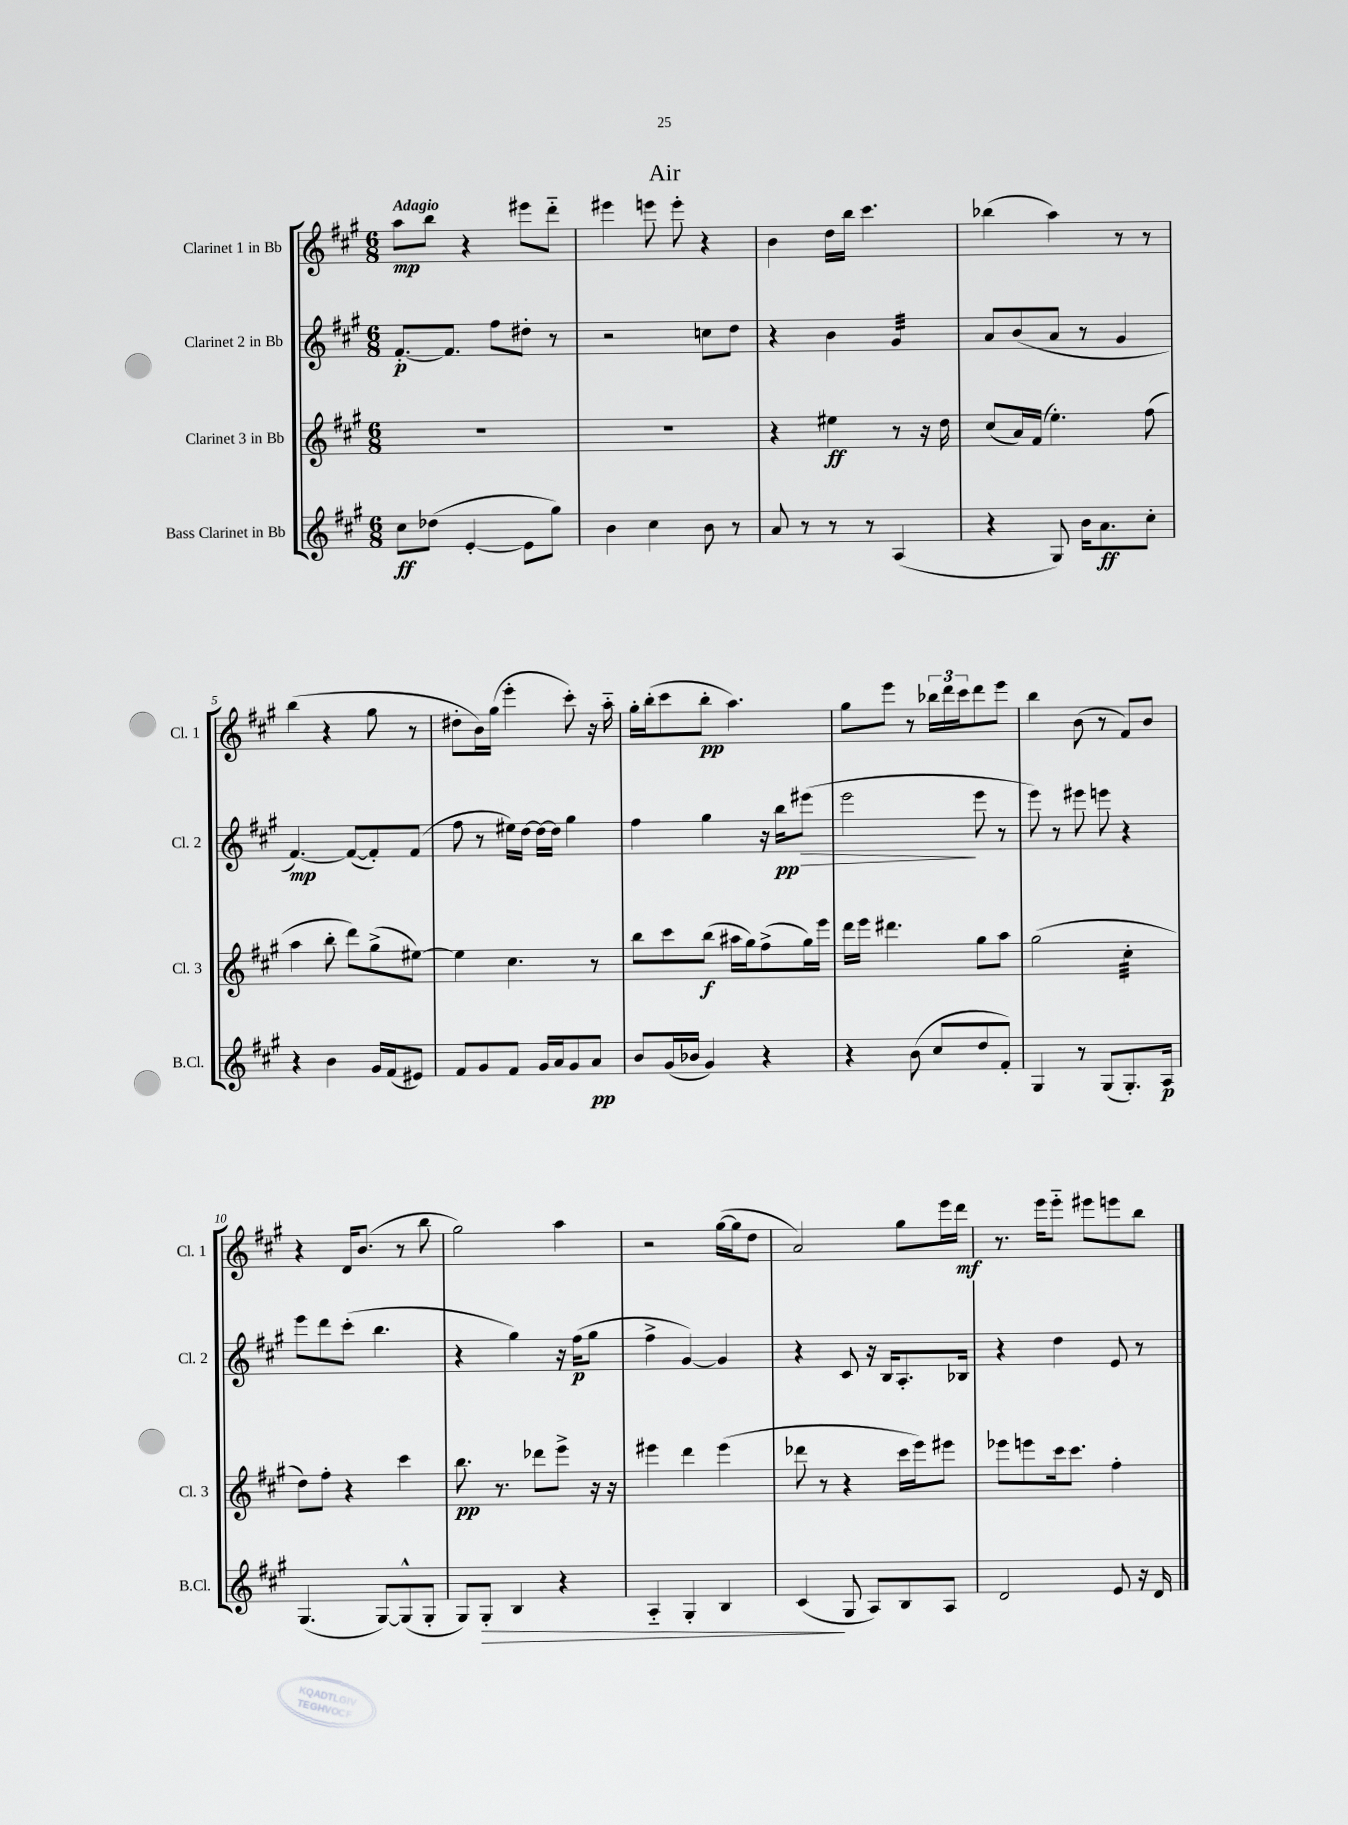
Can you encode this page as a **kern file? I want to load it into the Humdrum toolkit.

**kern	**kern	**kern	**kern
*staff4	*staff3	*staff2	*staff1
*clefG2	*clefG2	*clefG2	*clefG2
*k[f#c#g#]	*k[f#c#g#]	*k[f#c#g#]	*k[f#c#g#]
*M6/8	*M6/8	*M6/8	*M6/8
8cc#	2.r	[8.f#'	8aa
(8dd-	.	.	8bb
.	.	8.f#]	.
[4e'	.	.	4r
.	.	8ff#	.
8e]	.	8dd#'	8eee#
8gg#)	.	8r	8ddd'~
=	=	=	=
4b	2.r	2r	4eee#
4cc#	.	.	8eee
.	.	.	8eee'
8b	.	8cc	4r
8r	.	8dd	.
=	=	=	=
8a	4r	4r	4b
8r	.	.	.
8r	4ee#	4b	16dd
.	.	.	16bb
8r	.	.	4.ccc#
(4A	8r	4g#	.
.	16r	.	.
.	16dd	.	.
=	=	=	=
4r	(8cc#	8a	(4bb-
.	16a)	(8b	.
.	(16f#	.	.
8G#)	4.ee')	8a	4aa)
16b	.	8r	.
8.a	.	.	.
.	.	4g#	8r
8cc#'	(8ff#	.	8r
=	=	=	=
4r	4aa	[4.f#)	(4bb
4b	8bb'	.	4r
.	8ddd)	(8f#_	.
16g#	(8gg#^	8f#'])	8gg#
(16f#	.	.	.
8e#)	[8ee#)	(8f#	8r
=	=	=	=
8f#	4ee#]	8ff#	8dd#'
8g#	.	8r	16b)
.	.	.	(16gg#
8f#	4.cc#	16ee#)	4eee'
.	.	[16dd	.
16g#	.	16dd_	.
16a	.	16dd]	.
8g#	.	4gg#	8ccc#')
8a	8r	.	16r
.	.	.	16aa'~
=	=	=	=
8b	8bb	4ff#	16gg#'
.	.	.	(16bb'
(16g#	8ccc#	.	8ccc#
16b-	.	.	.
4g#)	(8bb	4gg#	8bb'
.	16aa#	.	4.aa)
.	16gg#)	.	.
4r	(8ff#^	16r	.
.	.	16bb	.
.	16gg#)	(8eee#	.
.	16eee	.	.
=	=	=	=
4r	16ddd	2eee	8gg#
.	16eee	.	.
.	4.ddd#	.	8eee
(8b	.	.	8r
8cc#	.	.	24bb-
.	.	.	24ddd
.	.	.	24ccc#
8dd	8gg#	8eee	8ddd
8f#')	8aa	8r	8eee
=	=	=	=
4G#	(2gg#	8eee)	4bb
.	.	8r	.
8r	.	8eee#	(8b
(8G#	.	8eee	8r
8.G#')	4cc#'	4r	8f#)
.	.	.	8b
16A	.	.	.
=	=	=	=
(4.G#	8dd)	8eee	4r
.	8ff#'	8ddd	.
.	4r	(8ccc#'	16d
.	.	.	(8.b
[8G#)	.	4.bb	.
(8G#^^]	4ccc#	.	8r
8G#'	.	.	8bb
=	=	=	=
8G#)	8.bb	4r	2gg#)
8G#'	.	.	.
.	8.r	.	.
4B	.	4gg#)	.
.	8ddd-	.	.
4r	8eee^	16r	4aa
.	.	(16ff#	.
.	16r	8gg#	.
.	16r	.	.
=	=	=	=
4A'~	4eee#	4ff#^	2r
4G#'	4ddd	[4g#)	.
4B	(4eee#	4g#]	([16gg#
.	.	.	16gg#]
.	.	.	8dd
=	=	=	=
(4c#	8ddd-	4r	2a)
.	8r	.	.
8G#	4r	8c#	.
8A)	.	16r	.
.	.	16B	.
8B	16ccc#	8.A'	8gg#
.	16eee)	.	.
8A	8eee#	.	16eee
.	.	16B-	16ddd
=	=	=	=
2d	8eee-	4r	8.r
.	8eee	.	.
.	.	.	16eee
.	16ccc#	4dd	8eee'~
.	8.ccc#	.	.
.	.	.	8eee#
8e	4ff#'	8e	8eee
16r	.	8r	8bb
16d	.	.	.
==	==	==	==
*-	*-	*-	*-
